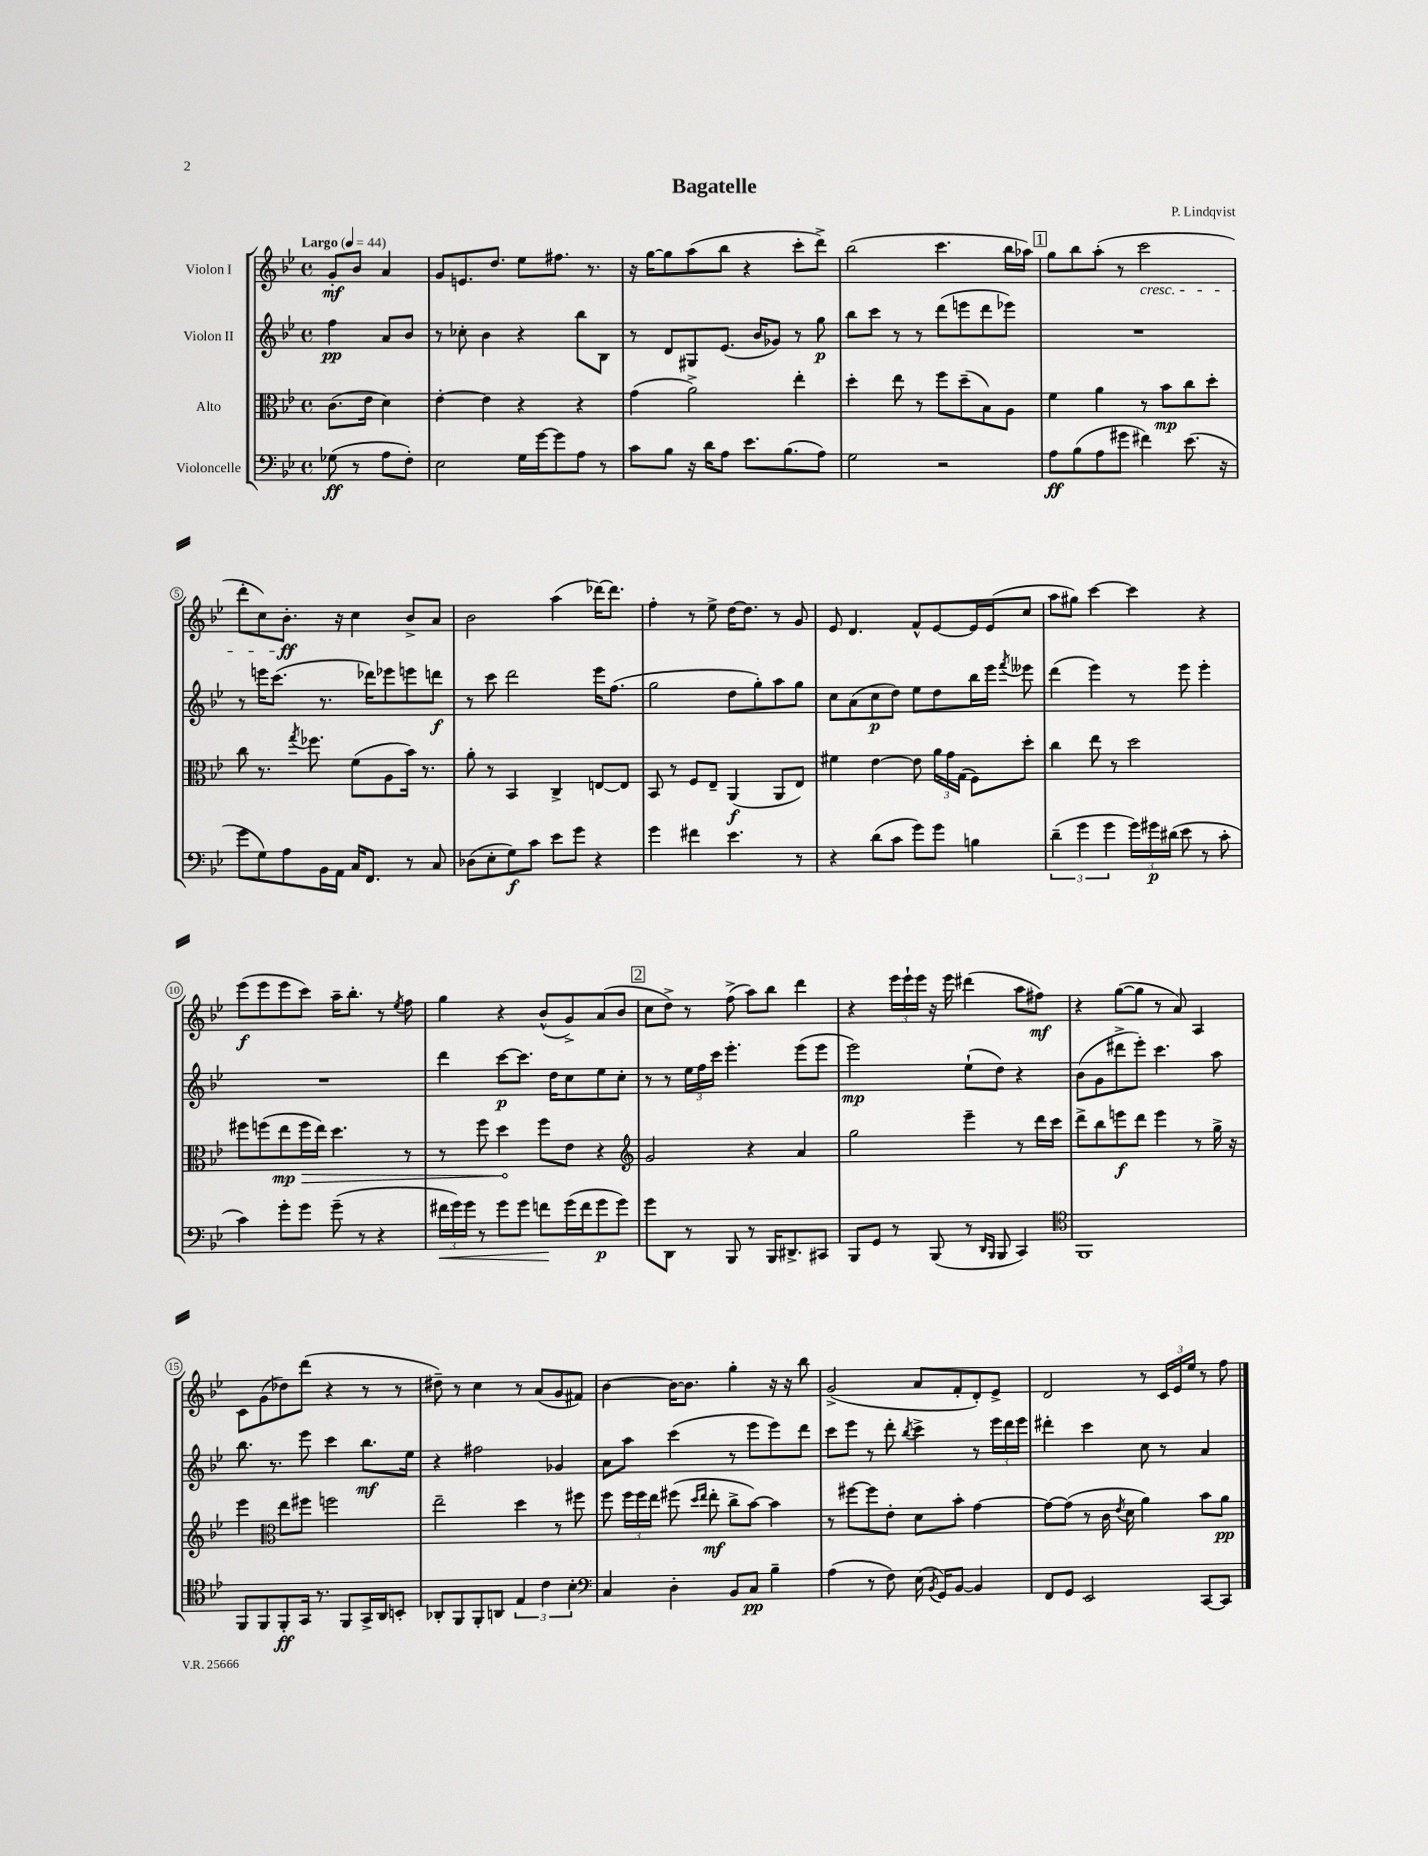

**kern	**kern	**kern	**kern
*staff4	*staff3	*staff2	*staff1
*clefF4	*clefC3	*clefG2	*clefG2
*k[b-e-]	*k[b-e-]	*k[b-e-]	*k[b-e-]
*M4/4	*M4/4	*M4/4	*M4/4
*met(c)	*met(c)	*met(c)	*met(c)
*MM44	*MM44	*MM44	*MM44
(8G-	(8.c	4ff	8g'
8r	.	.	8b-
.	16e-	.	.
8A	4d)	8a	4a
8F')	.	8b-	.
=	=	=	=
2E-	[4e-'	8r	8g
.	.	8cc-'	8.e
.	4e-]	4b-	.
.	.	.	8.dd
16G	4r	4r	8ee-
[16g	.	.	.
8g]	.	.	8.ff#
8A	4r	8bb-	.
.	.	.	8.r
8r	.	8B-	.
=	=	=	=
8c	(4g	8r	16r
.	.	.	[16gg
8B-	.	8d	8gg]
16r	2a^)	8G#	(8aa
16d	.	.	.
8A	.	(8.e-	8bb-
8.e-	.	.	4r
.	.	16b-	.
.	.	8g-)	.
(8.B-	.	.	.
.	4ee-'	8r	8ccc'
8A)	.	8gg	8ddd^)
=	=	=	=
2G	4dd'	8bb-	(2bb-
.	.	8ccc	.
.	8ee-	8r	.
.	8r	8r	.
2r	8ff	(8ddd	4.ccc
.	(8dd~	8eee	.
.	8B-)	8ddd	.
.	8A	8eee-)	16bb-
.	.	.	16aa-)
=	=	=	=
8A	4f	1r	8gg
(8B-	.	.	8bb-
8A	4a	.	(8aa'
8g#	.	.	8r
4f#)	8r	.	2ccc
.	8b-	.	.
(8.e-	8cc	.	.
.	8dd'	.	.
16r	.	.	.
=	=	=	=
8g	8cc	8r	8ddd'
8G)	8.r	16eee	8cc)
.	.	(8.ccc	.
8A	.	.	8.b-'
.	8qgg	.	.
.	8.ff-	.	.
16BB-	.	8.r	.
16AA	.	.	16r
16C	(8f	.	4cc
8.FF	.	16ddd-)	.
.	8A	8eee-	.
8r	16b-)	8eee	8b-^
.	8.r	.	.
8C	.	8ddd	8a
=	=	=	=
(8D-	8a'	8r	2b-
8E-'	8r	8ccc	.
8G)	4BB-	2ddd	.
8c	.	.	.
8e-	4C^	.	(4aa
8g	.	.	.
4r	[8E	16eee-	[16ddd-)
.	.	(8.ff	8.ddd-]
.	8E]	.	.
=	=	=	=
4g	8BB-	2gg	4ff'
.	8r	.	.
4f#	8F	.	8r
.	8E-~	.	8ee-^
4.e-	(4AA	8dd	[16dd
.	.	.	8.dd]
.	.	8gg')	.
.	8AA	8aa	8r
8r	8E-)	8gg	8g
=	=	=	=
4r	4f#	8cc	8e-
.	.	(8a	4.d
(8d	[4e-	8cc	.
8c	.	8dd)	.
8g)	8e-]	8ee-	8f^^
8g	24a	8dd	[8e-
.	24g	.	.
.	(24G	.	.
4B	8F)	16bb-	16e-]
.	.	16eee-	(16e-
.	.	8qfff	.
.	8dd'	8eee--	8cc
=	=	=	=
(6d~	4cc	(4ddd	8aa
.	.	.	8gg#)
6g	.	.	.
.	8ee-	4eee-)	[4ccc
6g	.	.	.
.	8r	.	.
24g)	2dd	8r	4ccc]
24g#	.	.	.
(24d#	.	.	.
8e-	.	8eee-	.
8r	.	4eee-'	4r
8c'	.	.	.
=	=	=	=
4c)	8ff#	1r	(8eee-
.	(8ff	.	8eee-
8g'	8ee-	.	8eee-
8g	16ff	.	8ccc)
.	16ee-)	.	.
(8g~	4.dd	.	16aa~
.	.	.	8.bb-'
8r	.	.	.
4r	.	.	8r
.	.	.	8qee-
.	8r	.	8ff
=	=	=	=
24f#	8r	4ddd	4gg
24g)	.	.	.
24g	.	.	.
8r	8ff	.	.
8g	4dd	[8ccc	4r
8g	.	8.ccc]	.
8f	8ff	.	(8b-^^
.	.	16dd	.
(16g	8e-	8cc	8g^)
16f	.	.	.
8g	4r	8ee-	(8a
8g)	.	8cc'	8b-
=	=	=	=
*	*clefG2	*	*
8g	2g	8r	8cc
8DD	.	8r	8dd^)
8r	.	24ee-	8r
.	.	24ff	.
.	.	24ccc	.
8BBB-	.	4.eee-'	(8ff^
8r	4r	.	8aa)
16BBB-	.	.	8bb-
8.DD#^	.	.	.
.	4a	(8eee-	4ddd
8CC#	.	8eee-	.
=	=	=	=
8BBB-	2gg	2eee-)	4r
8GG	.	.	.
8r	.	.	24eee-
.	.	.	24eee-`
.	.	.	24eee-
(8BBB-	.	.	16r
.	.	.	16eee-
8r	4eee-~	(8ee-`	(4ddd#
16qqDD	.	.	.
16qqBBB-	.	.	.
8BBB-	.	8dd)	.
4CC)	8r	4r	8aa
.	16ddd	.	8ff#)
.	16ccc	.	.
=	=	=	=
*clefC4	*	*	*
1FF	8ddd^	(8b-	4r
.	8bb-	8g	.
.	8eee	8ddd#^	([8gg
.	8ddd	8eee-')	8gg]
.	4eee	4.ccc	8r
.	.	.	8a)
.	8r	.	4A
.	16gg^	8aa	.
.	16r	.	.
=	=	=	=
8FF	4eee-	8.bb-	8c
8FF	.	.	(8g
.	.	8.r	.
*	*clefC3	*	*
8FF'	8ee-	.	8dd-)
16GG	8ff#	8eee-	(8ddd
8.r	.	.	.
.	2ff	4ccc	4r
8FF	.	.	.
16GG^	.	8.bb-	8r
16AA	.	.	.
8BB'	.	.	8r
.	.	16ee-	.
=	=	=	=
8AA-'	2ee-~	4r	8dd#~)
8FF	.	.	8r
8FF'	.	2ff#	4cc
8AA	.	.	.
6E-	4dd	.	8r
.	.	.	(8a
6c	.	.	.
.	8r	4g-	8g
6B-'	.	.	.
.	8ff#	.	8f#)
=	=	=	=
*clefF4	*	*	*
4C	8ff	8a	[4b-
.	24ff	8aa	.
.	24ff	.	.
.	24ee-	.	.
4D'	(8ff#	(4ccc	16b-_
.	.	.	8.b-]
.	16qqdd	.	.
.	16qqee-	.	.
.	8ee-'	.	.
8BB-	8cc^	8r	4gg'
8C	[8b-)	8eee-	.
4B-~	4b-]	8eee-)	16r
.	.	.	16r
.	.	8ddd	8bb-
=	=	=	=
(4A	8r	8ccc	(2g^
.	[8ff#	8eee-	.
8r	8ff#]	8r	.
8F)	8e-'	8ddd'	.
.	.	8qbb-	.
(16E-	8d	4ccc^	8a
8qBB-	.	.	.
16GG)	.	.	.
[8BB-	8b-'	.	8f'
4BB-]	[4g	8r	8d')
.	.	24eee-	8e-^
.	.	24ddd	.
.	.	24eee-	.
=	=	=	=
8FF	8g_	4ddd#'	2d
8GG	(8g]	.	.
2EE-	8r	4ccc	.
.	16c	.	.
.	8qe-	.	.
.	16d	.	.
.	4a)	8cc	8r
.	.	8r	24c
.	.	.	24e-
.	.	.	24ee-
[8CC	8b-	4a	8r
8CC]	8a	.	8ff
==	==	==	==
*-	*-	*-	*-
